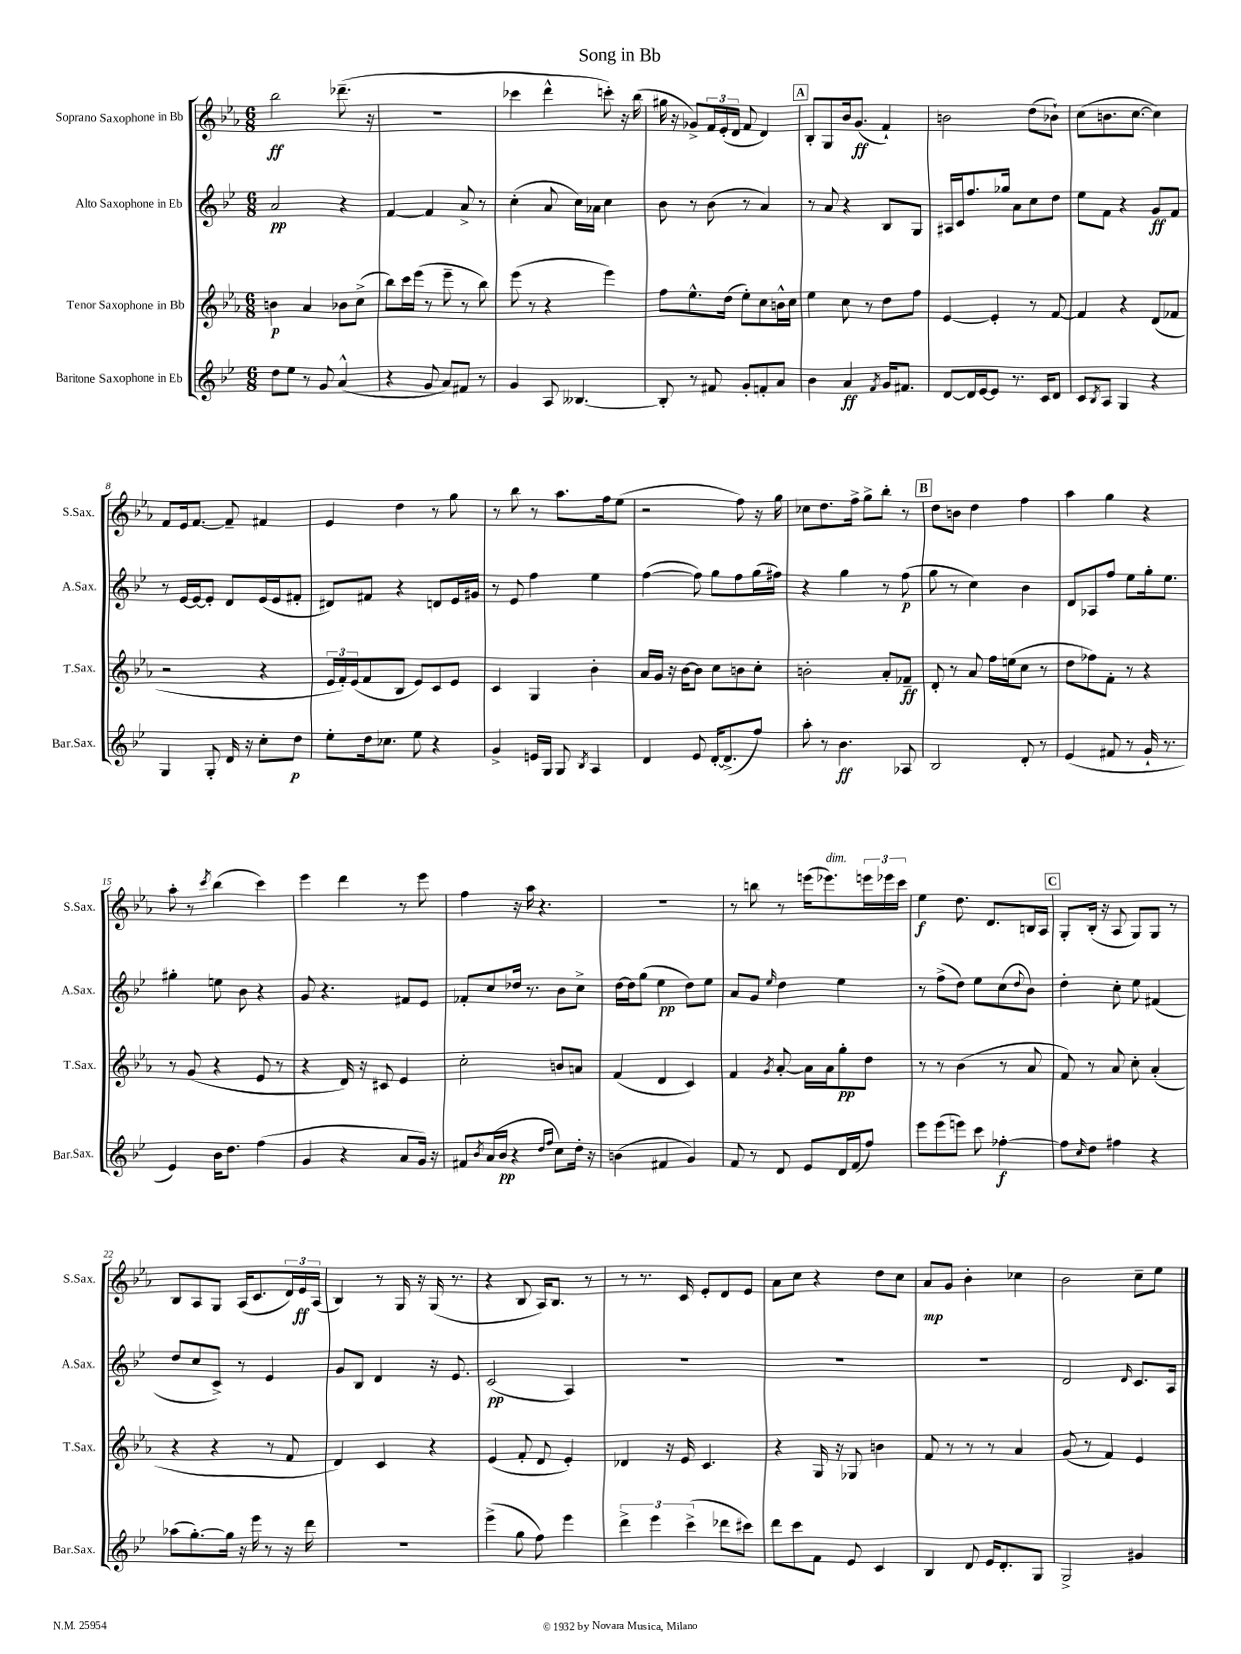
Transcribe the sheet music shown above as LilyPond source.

\header { title = "Song in Bb" }
<<
\new StaffGroup <<
\new Staff = "s0" \with { instrumentName = "Soprano Saxophone in Bb" shortInstrumentName = "S.Sax." } {
    \clef treble \key ees \major \numericTimeSignature \time 6/8
    bes''2\ff des'''8.--( r16 |
    R2. |
    ces'''4 d'''4-^ c'''8-.) r16 bes''16( |
    gis''16 r16 ges'8->) \tuplet 3/2 { f'16 ees'16-.( d'16 } f'8 d'4) |
    \mark \markup { \box "A" } bes8-. g8 bes'16 g'8.\ff( f'4-!) |
    b'2 d''8( bes'8-!) |
    c''8( b'8. c''8.~ c''4) |
    f'8 ees'16 f'8.~ f'8-- fis'4 |
    ees'4 d''4 r8 g''8 |
    r8 bes''8 r8 aes''8. f''16 ees''8( |
    r2 f''8) r16 g''16 |
    ces''8 d''8. f''16-> g''8-> bes''8-. r8 |
    \mark \markup { \box "B" } d''8 b'8 d''4 f''4 |
    aes''4 g''4 r4 |
    aes''8-. r8 \acciaccatura { c'''8 } bes''4( c'''4) |
    ees'''4 d'''4 r8 ees'''8 |
    f''4 r16 aes''16 r4. |
    R2. |
    r8 b''8 r8 e'''16( ees'''8.^\markup { \italic "dim." }) \tuplet 3/2 { e'''16 ees'''16 c'''16 } |
    ees''4\f d''8. d'8. b16 aes16 |
    \mark \markup { \box "C" } g8-. bes16-.( r16 aes8 g8) g8 r8 |
    bes8 aes8 g8 aes16( c'8. \tuplet 3/2 { d'16) ees'16\ff aes16( } |
    bes4) r8 g16 r16 g16( r8. |
    r4 bes8 aes16) bes8. r8 |
    r8 r8. c'16 ees'8-. d'8 ees'8 |
    aes'8 c''8 r4 d''8 c''8 |
    aes'8\mp g'8 bes'4-. ces''4 |
    bes'2 c''8-- ees''8 \bar "|." |
}
\new Staff = "s1" \with { instrumentName = "Alto Saxophone in Eb" shortInstrumentName = "A.Sax." } {
    \clef treble \key bes \major \numericTimeSignature \time 6/8
    a'2\pp r4 |
    f'4~ f'4 a'8-> r8 |
    c''4-.( a'8 c''16) aes'16 c''4 |
    bes'8 r8 bes'8( r8 a'4) |
    \mark \markup { \box "A" } r8 a'8 r4 bes8 g8 |
    ais16 c'16 f''8. ges''16 a'8 c''8 d''8 |
    ees''8 f'8 r4 g'8\ff f'8 |
    r8 ees'16~ ees'16~ ees'8-. d'8 ees'16( ees'16 fis'8-. |
    dis'8) fis'8 r4 d'8 ees'16 gis'16 |
    r8 ees'8 f''4 ees''4 |
    f''4~( f''8) g''8 f''8 g''16( fis''16) |
    r4 g''4 r8 f''8\p( |
    \mark \markup { \box "B" } g''8 r8 c''4) bes'4 |
    d'8 aes8 f''8 ees''8 g''16-. ees''8. |
    gis''4-. e''8 bes'8 r4 |
    g'8 r4. fis'8 ees'8 |
    fes'8-. c''8 des''16 r8. bes'8 c''8-> |
    d''16~ d''16 g''8( ees''4\pp d''8) ees''8 |
    a'8 g'8 \grace { ees''16 } d''4 ees''4 |
    r8 f''8->( d''8) ees''8 c''8( \appoggiatura { d''8 } bes'8) |
    \mark \markup { \box "C" } d''4-. c''8-. ees''8 fis'4( |
    d''8 c''8 c'8->) r8 ees'4 |
    g'8 bes8 d'4 r16 ees'8. |
    c'2\pp( a4) |
    R2. |
    R2. |
    R2. |
    d'2 \grace { d'16 } c'8. a16 \bar "|." |
}
\new Staff = "s2" \with { instrumentName = "Tenor Saxophone in Bb" shortInstrumentName = "T.Sax." } {
    \clef treble \key ees \major \numericTimeSignature \time 6/8
    b'4\p aes'4 bes'8 c''8->( |
    bes''8) c'''16 ees'''16( r8 ees'''8-- r8 bes''8) |
    ees'''8( r8 r4 ees'''4) |
    f''8 ees''8.-^ d''16( ees''8-.) c''8 b'16-^ c''16 |
    \mark \markup { \box "A" } ees''4 c''8 r8 d''8 f''8 |
    ees'4~ ees'4-. r8 f'8~ |
    f'4 r4 d'8( fes'8 |
    r2 r4 |
    \tuplet 3/2 { ees'16 f'16-.) ees'16( } f'8 bes8 ees'8) c'8 ees'8 |
    c'4 g4 bes'4-. |
    aes'16 g'16 r16 bes'16~ bes'8 c''8 b'8 c''8-. |
    b'2-. aes'8-. fes'8--\ff |
    \mark \markup { \box "B" } d'8-. r8 aes'8 f''16 e''16( c''8 r8 |
    d''8 fes''8) f'8-. r8 r4 |
    r8 g'8( r4 ees'8 r8 |
    r4 d'16) r16 cis'8 ees'4 |
    c''2-. b'8 a'8 |
    f'4( d'4 c'4) |
    f'4 \acciaccatura { g'8 } aes'8~-. aes'16 aes'16 g''8-.\pp d''8 |
    r8 r8 bes'4( r8 aes'8 |
    \mark \markup { \box "C" } f'8) r8 aes'8 c''8-. aes'4-.( |
    r4 r4 r8 f'8 |
    d'4) c'4 r4 |
    ees'4( f'8-. d'8 ees'4-.) |
    des'4 r16 ees'16 c'4. |
    r4 g16 r16 ges8 b'4 |
    f'8 r8 r8 r8 aes'4 |
    g'8( r8 f'4) ees'4 \bar "|." |
}
\new Staff = "s3" \with { instrumentName = "Baritone Saxophone in Eb" shortInstrumentName = "Bar.Sax." } {
    \clef treble \key bes \major \numericTimeSignature \time 6/8
    d''8 ees''8 r8 g'8 a'4-^( |
    r4 g'8 a'8) fis'8 r8 |
    g'4 a8 beses4.~ |
    beses8-. r8 fis'8 g'8-. f'8-. a'8 |
    \mark \markup { \box "A" } bes'4 a'4\ff \acciaccatura { f'8 } g'16 fis'8. |
    d'8~ d'16 ees'16~ ees'8 r8. c'16 d'8 |
    c'8 \acciaccatura { bes8 } a8 g4 r4 |
    g4 g8-. d'16 r16 c''8-. d''8\p |
    ees''8-. d''16 ces''8. ees''8 r4 |
    g'4-> e'16 g16 g8 \acciaccatura { bes8 } a4 |
    d'4 ees'8 d'16~-. d'8.->( f''8) |
    a''8-. r8 bes'4.\ff aes8 |
    \mark \markup { \box "B" } bes2 d'8-. r8 |
    ees'4( fis'8 r8 g'16-! r8. |
    ees'4) bes'16 d''8. f''4( |
    g'4 r4 a'8 g'16) r16 |
    fis'8 \acciaccatura { bes'8 } a'16( bes'16\pp r4 \grace { d''16 f''16 } c''8) d''16-. r16 |
    b'4( fis'4 g'4) |
    f'8 r8 d'8 ees'8 d'16 f'16( f''8) |
    ees'''8 ees'''8( e'''8) c'''8 fes''4~-.\f |
    \mark \markup { \box "C" } fes''8 \grace { c''16 } d''8 fis''4 r4 |
    aes''8( g''8.~-.) g''16 r16 ees'''16 r8 r16 d'''16 |
    R2. |
    ees'''4->( g''8 f''8) ees'''4 |
    \tuplet 3/2 { d'''4-> ees'''4 c'''4->( } des'''8 cis'''8) |
    d'''8 c'''8 f'8 ees'8 c'4 |
    bes4 d'8 ees'16 d'8.-. g8 |
    g2-> gis'4 \bar "|." |
}
>>
>>
